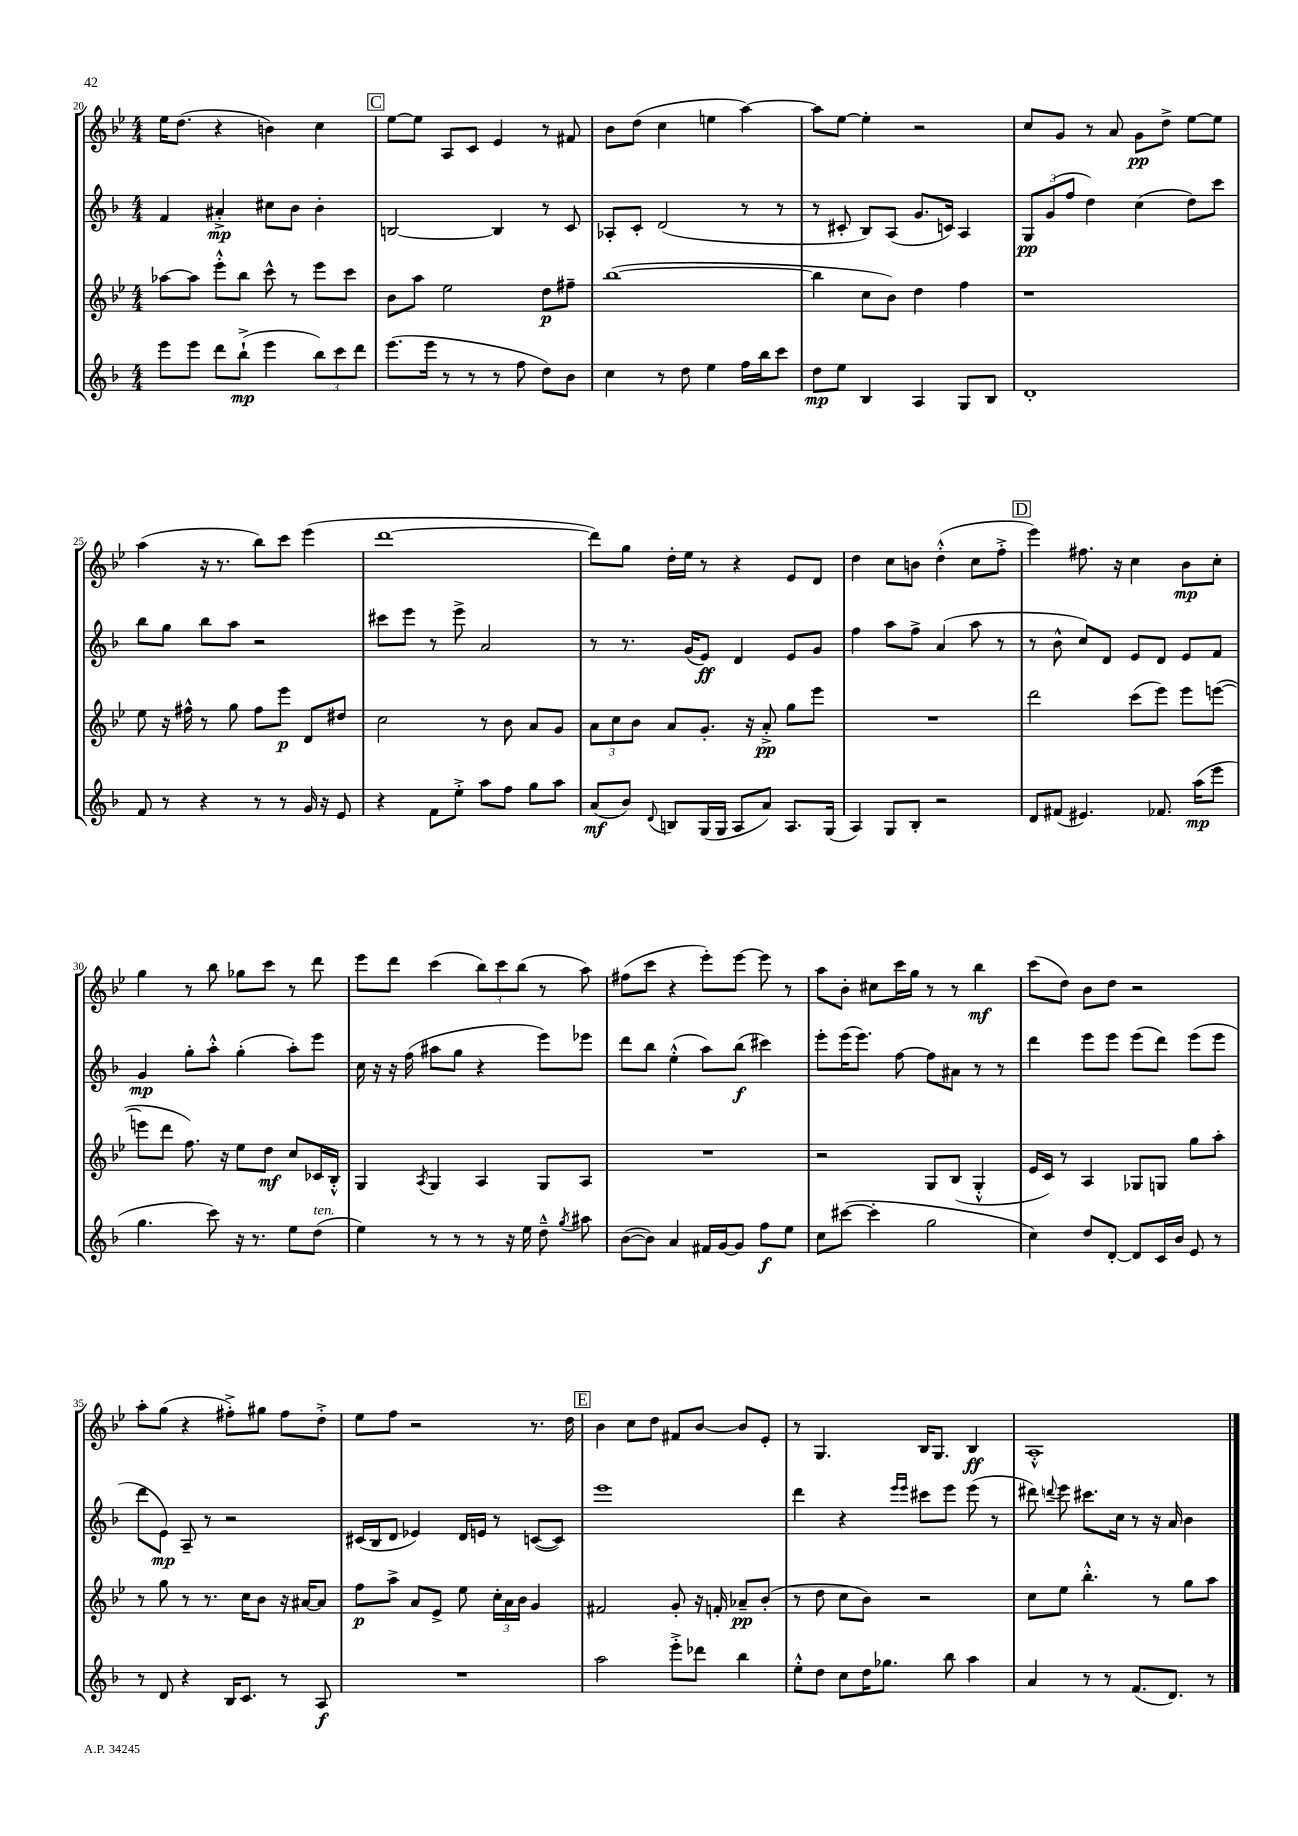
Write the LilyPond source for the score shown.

<<
\new StaffGroup <<
\new Staff = "s0" {
    \clef treble \key bes \major \numericTimeSignature \time 4/4
    \autoBeamOff ees''16[ d''8.]( r4 b'4) c''4 |
    \mark \markup { \box "C" } ees''8[~ ees''8] a8[ c'8] ees'4 r8 fis'8 |
    bes'8[ d''8]( c''4 e''4 a''4~) |
    a''8[ ees''8]~ ees''4-. r2 |
    c''8[ g'8] r8 a'8 g'8[\pp d''8]-> ees''8[~ ees''8] |
    a''4( r16 r8. bes''8[) c'''8] ees'''4( |
    d'''1~ |
    d'''8[) g''8] d''16[-. ees''16] r8 r4 ees'8[ d'8] |
    d''4 c''8[ b'8] d''4-.-^( c''8[ f''8]-.-> |
    \mark \markup { \box "D" } ees'''4) fis''8. r16 c''4 bes'8[\mp c''8]-. |
    g''4 r8 bes''8 ges''8[ c'''8] r8 d'''8 |
    ees'''8[ d'''8] c'''4( \tuplet 3/2 { bes''8[) c'''8 bes''8]( } r8 a''8) |
    fis''8[( c'''8] r4 ees'''8[-.) ees'''8]~ ees'''8 r8 |
    a''8[ bes'8]-. cis''8[ c'''16 g''16] r8 r8 bes''4\mf |
    c'''8[( d''8]) bes'8[ d''8] r2 |
    a''8[-. g''8]( r4 fis''8[-.->) gis''8] fis''8[ d''8]-.-> |
    ees''8[ f''8] r2 r8. d''16 |
    \mark \markup { \box "E" } bes'4 c''8[ d''8] fis'8[ bes'8]~ bes'8[ ees'8]-. |
    r8 g4. bes16[ g8.] bes4\ff |
    a1-.-^ \bar "|." |
}
\new Staff = "s1" {
    \clef treble \key f \major \numericTimeSignature \time 4/4
    \autoBeamOff f'4 ais'4-.->\mp cis''8[ bes'8] bes'4-. |
    \mark \markup { \box "C" } b2~ b4 r8 c'8 |
    aes8[-. c'8]-. d'2( r8 r8 |
    r8 cis'8-. bes8[) a8]( g'8.[ c'16]) a4 |
    \tuplet 3/2 { g8[\pp g'8( f''8] } d''4) c''4( d''8[) c'''8] |
    bes''8[ g''8] bes''8[ a''8] r2 |
    cis'''8[ e'''8] r8 e'''8-> a'2 |
    r8 r8. g'16[( e'8]\ff) d'4 e'8[ g'8] |
    f''4 a''8[ f''8]-> a'4( a''8 r8 |
    \mark \markup { \box "D" } r8 bes'8-^ c''8[) d'8] e'8[ d'8] e'8[ f'8] |
    g'4\mp g''8[-. a''8]-.-^ g''4-.( a''8[-.) e'''8] |
    c''16 r16 r16 f''16( ais''8[ g''8] r4 e'''8[) ees'''8] |
    d'''8[ bes''8] e''4-.-^( a''8[) bes''8]\f( cis'''4) |
    e'''8[-. e'''16( e'''8.]) f''8~ f''8[ ais'8] r8 r8 |
    d'''4 e'''8[ e'''8] e'''8[( d'''8]) e'''8[( e'''8] |
    d'''8[ e'8]\mp) a8-- r8 r2 |
    cis'16[( bes16 d'8] ees'4) d'16[ e'16] r8 c'8[~( c'8]) |
    \mark \markup { \box "E" } e'''1 |
    d'''4 r4 \grace { e'''16[ e'''16] } cis'''8[ e'''8] e'''8( r8 |
    dis'''8) \appoggiatura { d'''8 } e'''8 cis'''8.[ c''16] r8 r16 a'16 bes'4 \bar "|." |
}
\new Staff = "s2" {
    \clef treble \key bes \major \numericTimeSignature \time 4/4
    \autoBeamOff aes''8[~ aes''8] ees'''8[-.-^ bes''8] c'''8-^ r8 ees'''8[ c'''8] |
    \mark \markup { \box "C" } bes'8[ a''8] ees''2 d''8[\p fis''8]-- |
    bes''1~( |
    bes''4 c''8[ bes'8]) d''4 f''4 |
    r1 |
    ees''8 r16 fis''16-^ r8 g''8 fis''8[ ees'''8]\p d'8[ dis''8] |
    c''2 r8 bes'8 a'8[ g'8] |
    \tuplet 3/2 { a'8[ c''8 bes'8] } a'8[ g'8.]-. r16 a'8-.->\pp g''8[ ees'''8] |
    R1 |
    \mark \markup { \box "D" } d'''2 c'''8[( ees'''8]) ees'''8[ e'''8]~( |
    e'''8[ d'''8] f''8.) r16 ees''8[ d''8]\mf c''8[ ces'16 bes16]-.-^ |
    g4 \acciaccatura { a8 } g4 a4 g8[ a8] |
    R1 |
    r2 g8[ bes8]( g4-.-^ |
    ees'16[ c'16]) r8 a4 ges8[ g8] g''8[ a''8]-. |
    r8 g''8 r8 r8. c''16[ bes'8] r16 ais'16[~ ais'8] |
    f''8[\p a''8]-> a'8[ ees'8]-> ees''8 \tuplet 3/2 { c''16[-. a'16 bes'16] } g'4 |
    \mark \markup { \box "E" } fis'2 g'8-. r16 f'16-. aes'8[--\pp bes'8]-.( |
    r8 d''8 c''8[ bes'8]) r2 |
    c''8[ ees''8] bes''4.-.-^ r8 g''8[ a''8] \bar "|." |
}
\new Staff = "s3" {
    \clef treble \key f \major \numericTimeSignature \time 4/4
    \autoBeamOff e'''8[ e'''8] d'''8[ bes''8]-!->\mp( e'''4 \tuplet 3/2 { bes''8[) c'''8 d'''8] } |
    \mark \markup { \box "C" } e'''8.[( e'''16] r8 r8 r8 f''8 d''8[) bes'8] |
    c''4 r8 d''8 e''4 f''16[ bes''16 c'''8] |
    d''8[\mp e''8] bes4 a4 g8[ bes8] |
    d'1-. |
    f'8 r8 r4 r8 r8 g'16 r16 e'8 |
    r4 f'8[ e''8]-.-> a''8[ f''8] g''8[ a''8] |
    a'8[\mf( bes'8]) \appoggiatura { d'8 } b8[ g16( g16] a8[ a'8]) a8.[ g16]( |
    a4) g8[ bes8]-. r2 |
    \mark \markup { \box "D" } d'8[ fis'8]( eis'4.) fes'8. a''16[\mp( e'''8] |
    g''4. c'''8) r16 r8. e''8[ d''8]^\markup { \italic "ten." }( |
    e''4) r8 r8 r8 r16 e''16 d''8---^ \acciaccatura { g''8 } ais''8 |
    bes'8[~( bes'8]) a'4 fis'16[ g'16~ g'8] f''8[\f e''8] |
    c''8[ cis'''8]~( cis'''4-. g''2 |
    c''4) d''8[ d'8]~-. d'8[ c'16 bes'16] e'8 r8 |
    r8 d'8 r4 bes16[ c'8.] r8 a8\f |
    R1 |
    \mark \markup { \box "E" } a''2 e'''8[-.-> des'''8] bes''4 |
    e''8[-.-^ d''8] c''8[ d''16 ges''8.] bes''8 a''4 |
    a'4 r8 r8 f'8.[( d'8.]) r8 \bar "|." |
}
>>
>>
\layout { \context { \Score currentBarNumber = #20 } }
